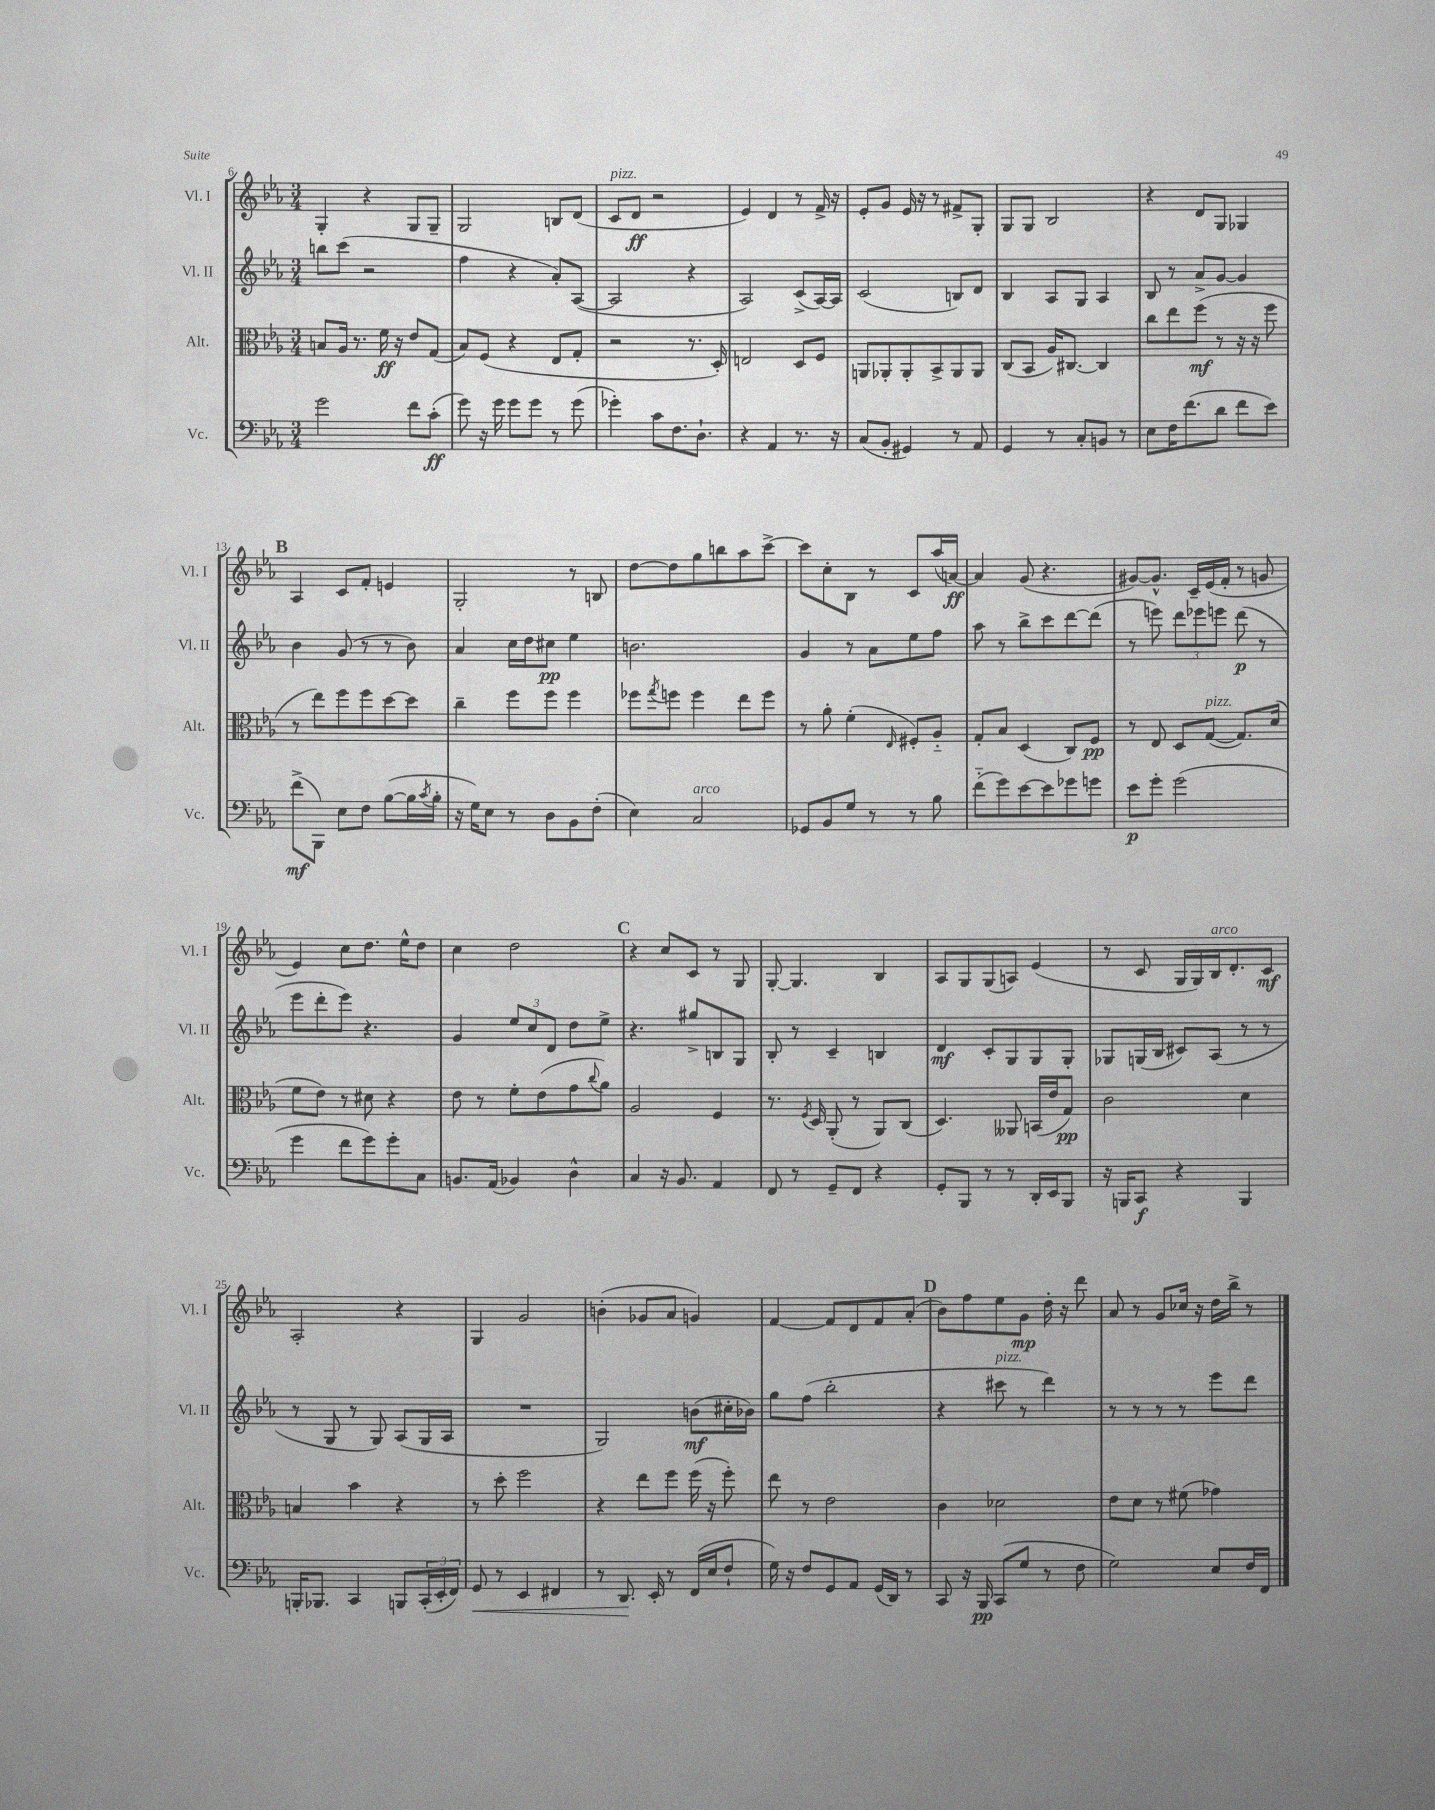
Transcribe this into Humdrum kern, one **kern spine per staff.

**kern	**kern	**kern	**kern
*staff4	*staff3	*staff2	*staff1
*clefF4	*clefC3	*clefG2	*clefG2
*k[b-e-a-]	*k[b-e-a-]	*k[b-e-a-]	*k[b-e-a-]
*M3/4	*M3/4	*M3/4	*M3/4
2g	8B	8bb	4G'
.	16A-	(8ccc	.
.	8.r	.	.
.	.	2r	4r
.	16f	.	.
.	16r	.	.
8f	8e-	.	8G
(8c'	(8G	.	8G~
=	=	=	=
8g)	8B-)	4ff	2G
16r	(8F	.	.
16g	.	.	.
8g	4r	4r	.
8g	.	.	.
8r	8E-	8a-')	8B
(8g	8G'	([8A-	(8d
=	=	=	=
4g-')	2r	2A-]	8c
.	.	.	8d
8c	.	.	2r
8.F	.	.	.
.	8.r	4r	.
8.D`	.	.	.
.	16D')	.	.
=	=	=	=
4r	2E	2A-)	4e-)
4AA-	.	.	4d
8.r	8D	(8c^	8r
.	8F	[16A-)	16f^
16r	.	16A-]	16r
=	=	=	=
(8C	8AA	(2c	8e-'
8BB-'	8AA-'	.	8g
4GG#)	8AA-'	.	16e-
.	.	.	16r
.	8BB-^	.	8r
8r	8AA-	8B)	8f#^
8AA-	8AA-	8d	8G'
=	=	=	=
4GG	(8C	4B-	8G
.	8BB-	.	8G
8r	16A-)	8A-	2B-
.	[8.C#	.	.
8C'	.	8G	.
8BB	4C#]	4A-	.
8r	.	.	.
=	=	=	=
8E-	8cc	8B-	4r
16F	8ee-	8r	.
(8.f	.	.	.
.	(8ff	8a-^	8d
8d	8r	[8g	8G
8f	16r	4g]	4G-
.	16r	.	.
8e-)	8ff	.	.
=	=	=	=
(8f^	8r	4b-	4A-
8BBB-)	8ee-)	.	.
8E-	8ff	(8g	8c
8F	8ff	8r	8f'
([8B-	[8dd	8r	4e
16B-]	8dd]	8b-)	.
8qc	.	.	.
16B-'	.	.	.
=	=	=	=
16r	4cc~	4a-	2G'
16G)	.	.	.
8E-	.	.	.
8r	8ff	16cc	.
.	.	16dd	.
8D	8ff	8cc#	.
8BB-	4ff	4ee-	8r
(8F'	.	.	8B
=	=	=	=
4E-)	8ff-	2.b	[8dd
.	8qgg	.	.
.	8ff	.	8dd]
2C	4ff	.	8gg
.	.	.	8bb
.	8ee-	.	8aa-
.	8ff	.	[8ccc^
=	=	=	=
8GG-	8r	4g	8ccc]
8BB-	8a-'	.	8cc'
8G	(4f'	8r	8B-
8r	.	8a-	8r
.	16qqE-	.	.
8r	8F#')	8ee-	8c
8B-	8A-'~	8ff	(16aa-
.	.	.	[16a)
=	=	=	=
(8f'~	8G'	8aa-	4a]
8g)	8B-	8r	.
[8e-	(4D	8bb-^	(8g
8e-]	.	8ccc	4.r
8g-	8C)	[8ddd	.
8g	8F	(8ddd]	.
=	=	=	=
8e-	8r	8r	[8g#)
8g'	8E-	8eee)	8.g#^^]
(2g	8D	12ddd	.
.	.	.	16c~
.	.	12eee-	.
.	([8G	.	(16e-
.	.	12eee	.
.	.	.	16f'
.	8.G])	(8ddd	8r
.	.	8r	8g
.	(16d	.	.
=	=	=	=
4g	8f	8eee-	4e-)
.	8e-)	8ddd'	.
8f	8r	8eee-)	8cc
8g)	8d#	4.r	8.dd
8g'	4r	.	.
.	.	.	16ee-^^
8C	.	.	8dd
=	=	=	=
8.BB	8e-	4g	4cc
.	8r	.	.
(16AA-	.	.	.
4BB-)	8f'	12ee-	2dd
.	.	12cc	.
.	(8e-	.	.
.	.	12d	.
4D^^	8g	8dd	.
.	8qqcc	.	.
.	8a-)	8ee-^	.
=	=	=	=
4C	2A-	4.r	4r
16r	.	.	8cc
8.BB-	.	.	.
.	.	8gg#^	8c
4AA-	4F	8B	8r
.	.	8G	8G
=	=	=	=
8FF	8.r	8B-'	[8G'
8r	.	8r	4.G]
.	8qF	.	.
.	16D	.	.
8GG~	(8AA-'	4c~	.
8FF	8r	.	.
4r	8AA-)	4B	4B-
.	(8C	.	.
=	=	=	=
8GG'	4.D)	4d	8A-
8BBB-	.	.	8G
8r	.	8c'	(8G
8r	8AA--	8G	8A)
16DD'	(16BB	8G	(4e-
16EE-	16e-	.	.
8BBB-	8G)	8G'	.
=	=	=	=
16r	2c	8G-	8r
16BBB	.	.	.
8CC	.	(16G	8c
.	.	16B-	.
4r	.	8c#)	16G
.	.	.	16G)
.	.	(8A-	16B-
.	.	.	8.d'
4BBB	4d	8r	.
.	.	8r	8c
=	=	=	=
16BBB'	4B	8r	2A-'
8.BBB-	.	.	.
.	.	8G	.
4CC	4b-	8r	.
.	.	8G)	.
8BBB	4r	(8A-	4r
(24CC'	.	16G	.
24EE-'	.	.	.
.	.	16A-	.
24FF)	.	.	.
=	=	=	=
8GG	8r	2.r	4G
8r	8dd'	.	.
4EE-	2ff	.	2g
4FF#	.	.	.
=	=	=	=
8r	4r	2G)	(4b'
8.DD	.	.	.
.	8ee-	.	8g-
16EE-'	.	.	.
8r	8ff	.	8a-
(16FF	(16ff	(8b	4g)
16E-	16r	.	.
8F`	8ff')	16cc#'	.
.	.	16b-)	.
=	=	=	=
16G)	8ee-	8gg	[4f
16r	.	.	.
8F	8r	(8ff	.
8GG	2e-	2bb-'	8f]
8AA-	.	.	8d
(16GG	.	.	8f
16DD)	.	.	.
8r	.	.	(8a-'
=	=	=	=
8CC	4c	4r	8b-)
16r	.	.	8ff
16BBB-	.	.	.
(8CC	2d-	8ccc#	8ee-
8G	.	8r	8g
8r	.	4ddd)	16dd'
.	.	.	16r
8F	.	.	8ddd
=	=	=	=
2G)	8e-	8r	8a-
.	8d	8r	8r
.	8r	8r	8g
.	(8f#	8r	16cc-
.	.	.	16r
8E-	4g-)	8eee-	16dd
.	.	.	16bb-^
16F	.	8ddd	8r
16FF	.	.	.
==	==	==	==
*-	*-	*-	*-
